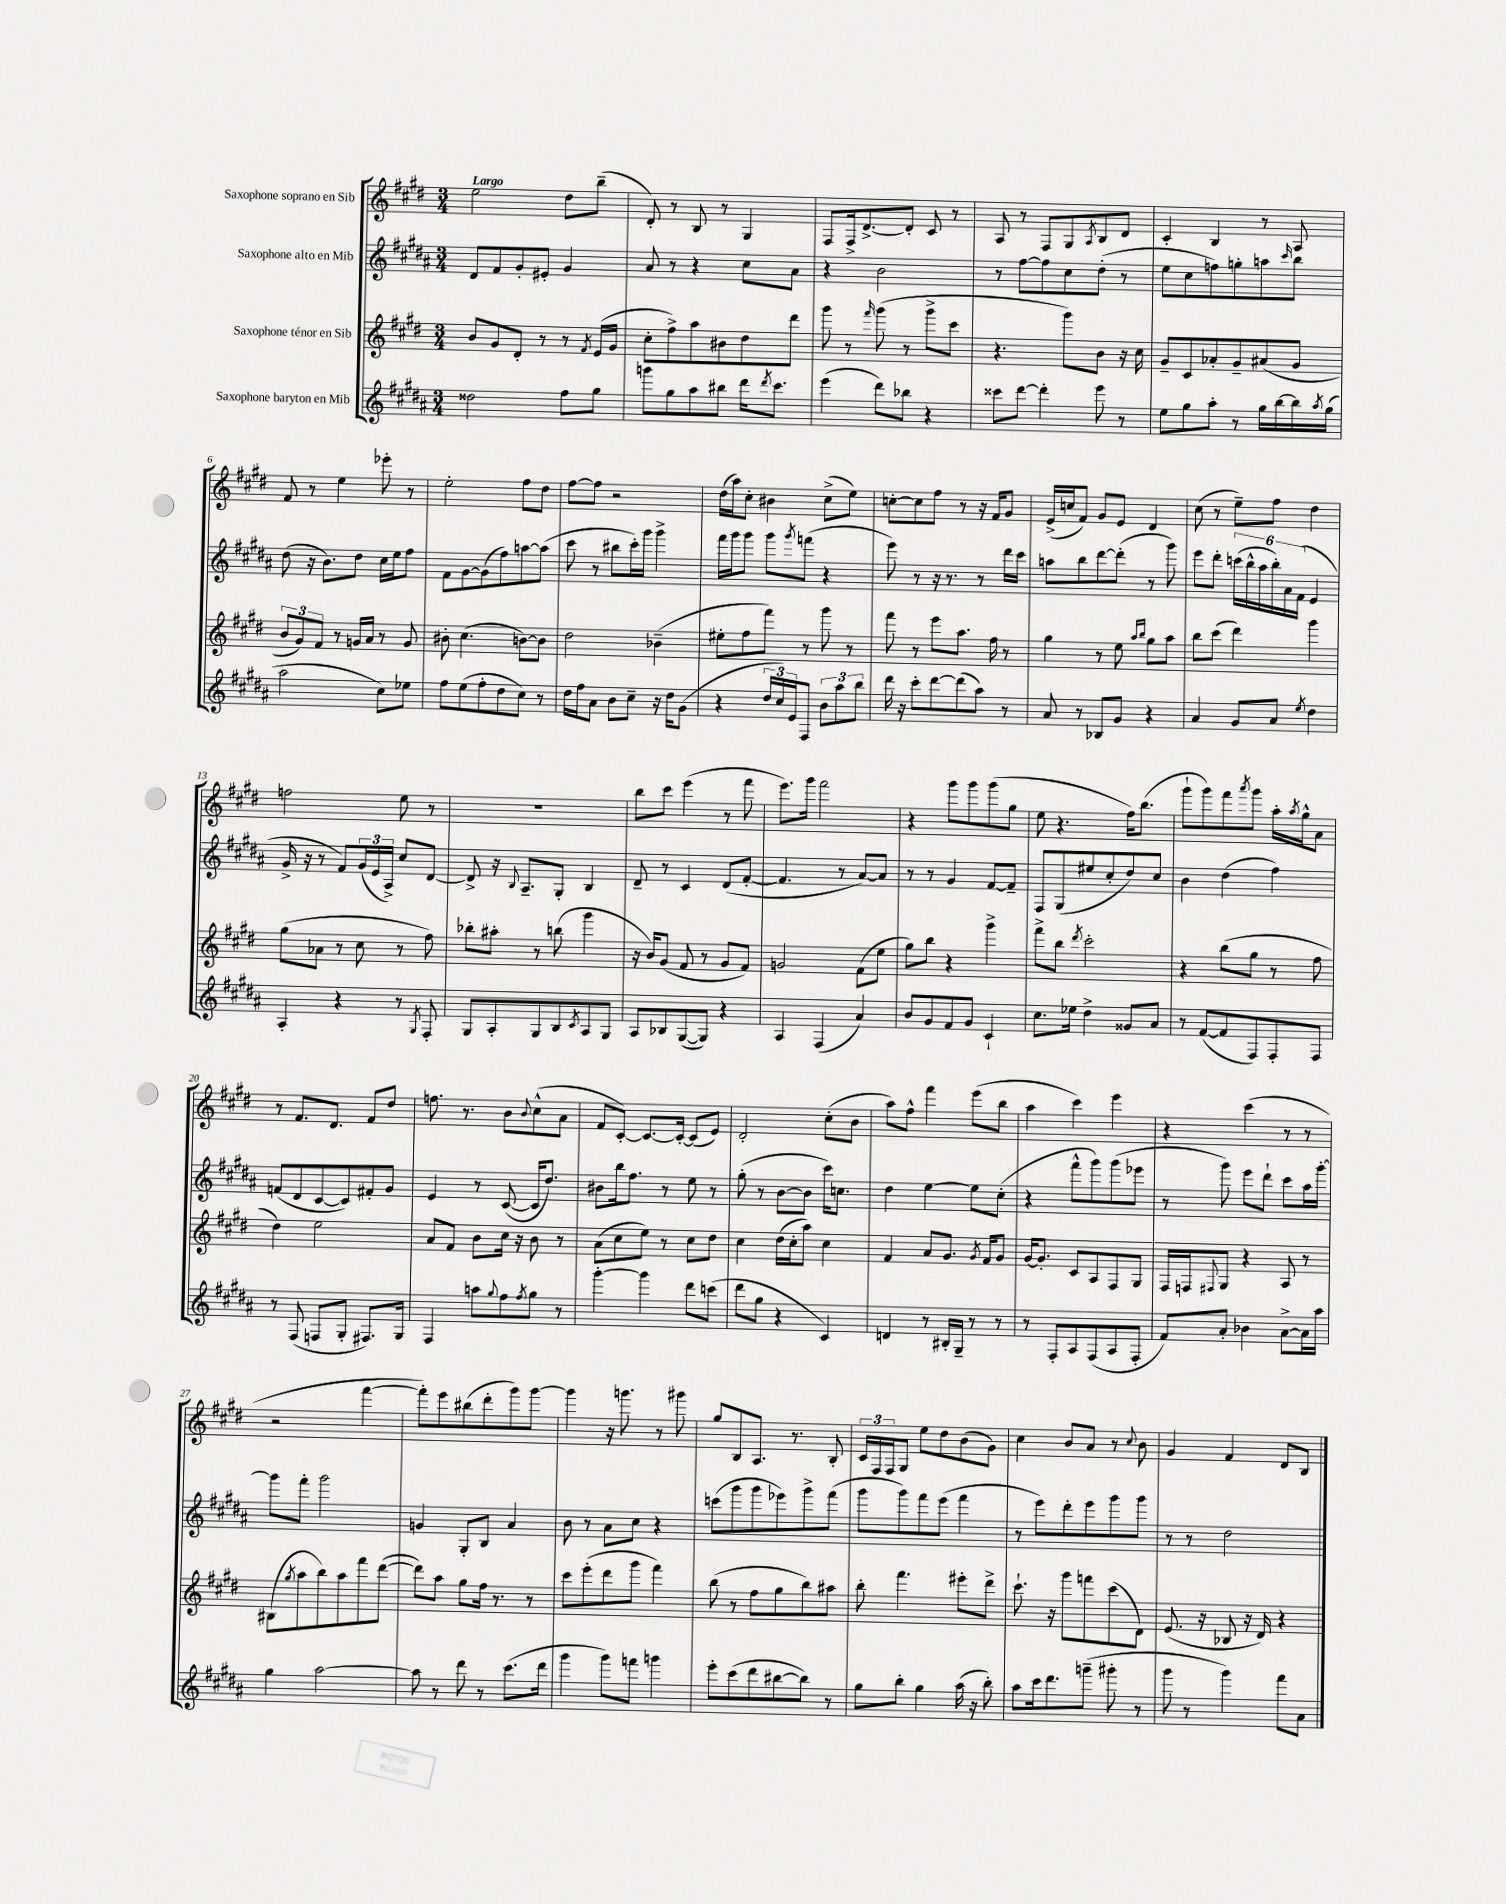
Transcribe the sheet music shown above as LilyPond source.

<<
\new StaffGroup <<
\new Staff = "s0" \with { instrumentName = "Saxophone soprano en Sib" } {
    \clef treble \key e \major \numericTimeSignature \time 3/4 \tempo "Largo"
    e''2 dis''8 b''8--( |
    dis'8-.) r8 b8 r8 gis4 |
    fis8 fis16-> dis'8.~-> dis'8-. cis'8 r8 |
    a8 r8 fis8 gis8 \acciaccatura { a8 } b8 dis'8 |
    cis'4-. b4 r8 a8 |
    fis'8 r8 e''4 ees'''8-. r8 |
    e''2-. fis''8 dis''8 |
    fis''8~ fis''8 r2 |
    dis''16( a''16) cis''8-. bis'4 cis''8->( e''8) |
    c''8~-. c''8 fis''8 r8 r16 fis'16 gis'8 |
    e'16->( c''16 fis'8) gis'8 e'8 dis'4 |
    cis''8( r8 e''8--) fis''8 dis''4 |
    f''2 e''8 r8 |
    R2. |
    b''8 cis'''8 e'''4( r8 fis'''8 |
    e'''8.) gis'''16 fis'''2 |
    r4 gis'''8 gis'''8 gis'''8( gis''8 |
    e''8 r4. fis''16) b''8.( |
    gis'''8-! gis'''8) fis'''8 \acciaccatura { a'''8 } gis'''8 a''16-. \acciaccatura { a''8 } gis''16-^ a'8 |
    r8 fis'8. dis'8. fis'8 dis''8 |
    f''8. r8. b'8 \appoggiatura { b'8 } cis''8-^( a'8 |
    fis'8 cis'8~-.) cis'8.~ cis'16~-. cis'8( e'8) |
    dis'2-. cis''8-.( b'8 |
    a''8) fis''8-^ fis'''4 e'''8( b''8 |
    a''4 cis'''4) e'''4 |
    r4 cis'''4( r8 r8 |
    r2 fis'''4~ |
    fis'''8-.) e'''8 bis''8( dis'''8-. gis'''8) gis'''8~ |
    gis'''4 r16 g'''8. r8 gis'''8 |
    gis''8 b8 a8. r8. b8-. |
    \tuplet 3/2 { cis'16 fis16 fis16 } gis8 e''8 dis''8 b'8( gis'8) |
    cis''4 b'8 a'8 r8 \appoggiatura { cis''8 } b'8 |
    gis'4 fis'4 dis'8 b8 \bar "|." |
}
\new Staff = "s1" \with { instrumentName = "Saxophone alto en Mib" } {
    \clef treble \key b \major \numericTimeSignature \time 3/4
    dis'8 fis'8 gis'8-. eis'8-. gis'4 |
    ais'8 r8 r4 cis''8 ais'8 |
    r4 b'2 |
    r8 fis''8~ fis''8 cis''8 dis''8-.( r8 |
    e''8 cis''8 f''8) g''8-. a''8 \grace { cis'''16 } b''8 |
    dis''8( r16 b'8.) dis''8 cis''16 e''16 fis''8 |
    fis'8 gis'8~ gis'8( fis''8) a''8~ a''8( |
    cis'''8 r8 bis''8 cis'''16-.) gis'''16 gis'''4-> |
    fis'''16 gis'''16 gis'''8 gis'''8 \acciaccatura { gis'''8 } f'''8( r4 |
    e'''8) r8 r16 r8. r8 dis'''16 cis'''16 |
    a''8 b''8 dis'''8~ dis'''8-.( r8 gis'''8) |
    e'''8 dis'''8-. \tuplet 6/4 { c'''16( b''16-^ ais''16 b''16-.) ais'16 fis'16( } e'4 |
    gis'16-> r16 r8 fis'8) \tuplet 3/2 { gis'16( e'16 ais16->) } cis''8 dis'8~ |
    dis'8-> r16 \appoggiatura { b8 } ais8.-- gis8-. b4 |
    dis'8-- r8 cis'4 dis'8( fis'8~-. |
    fis'4. r8 ais'8~) ais'8 |
    r8 r8 gis'4 fis'8~ fis'8-- |
    fis8 gis8( eis''8 cis''8-. dis''8) cis''8 |
    b'4 dis''4( fis''4) |
    f'8( dis'8 cis'8~ cis'8) fis'8-. gis'8 |
    e'4 r8 cis'8~( cis'16 dis''8.) |
    bis'8 b''16 fis''8. r8 e''8 r8 |
    gis''8-.( r8 b'8~ b'8 cis'''16) c''8. |
    dis''4 e''4~ e''8 cis''8-.( |
    r4 fis'''8-^ gis'''8) gis'''8( ees'''8 |
    r8 gis'''8) e'''8 dis'''8-! cis'''8 ais''16 gis'''16~-. |
    gis'''8 fis'''8-. gis'''2 |
    g'4 gis8-. b8 ais'4 |
    b'8 r8 ais'8 cis''8 r4 |
    c'''8( gis'''8 gis'''8 ees'''8) gis'''8-> fis'''8( |
    gis'''8 gis'''8) fis'''8 e'''8( fis'''4 |
    r8 e'''8) dis'''8-. e'''8 gis'''8 gis'''8 |
    r8 r8 dis''2 \bar "|." |
}
\new Staff = "s2" \with { instrumentName = "Saxophone ténor en Sib" } {
    \clef treble \key e \major \numericTimeSignature \time 3/4
    b'8 gis'8 dis'8-. r8 r8 \acciaccatura { fis'8 } e'16( gis'16 |
    cis''8-. fis''8->) a''8 bis'8 dis''8 dis'''8 |
    gis'''8 r8 \grace { fis'''16 } gis'''8( r8 gis'''8-> cis'''8 |
    r4. gis'''8) b'8 r16 cis''16 |
    gis'8-- cis'8 aes'8-. gis'8-- ais'8( gis'8 |
    \tuplet 3/2 { b'8 gis'8) fis'8 } r8 g'16 a'16 r8 g'8 |
    bis'8-. cis''4.( b'8~) b'8 |
    dis''2 bes'4--( |
    eis''8-. fis''8 fis'''8) r8 gis'''8 r8 |
    fis'''8 r8 e'''8 a''8. fis''16 r8 |
    gis''4 r8 e''8 \grace { a''16 b''16 } gis''8 a''8 |
    b''8 cis'''8( dis'''4) gis'''4 |
    gis''8( aes'8 r8 cis''8 r8 fis''8) |
    bes''8-. ais''8-. r8 b''8( gis'''4 |
    r16 b'16) gis'8( fis'8 r8 gis'8 fis'8) |
    g'2 fis'8( e''8 |
    gis''8) b''8 r4 gis'''4-> |
    fis'''8-> b''8 \acciaccatura { dis'''8 } cis'''2-. |
    r4 b''8( gis''8 r8 fis''8 |
    dis''4) e''2 |
    a'8 fis'8 b'8 cis''16 r16 b'8 r8 |
    a'8( cis''8 e''8) r8 cis''8 dis''8 |
    cis''4 dis''16( cis''16-. a''8) cis''4 |
    fis'4 a'8 gis'8. \acciaccatura { gis'8 } fis'16 gis'8 |
    gis'16~ gis'8.-. cis'8 a8 fis8 gis8 |
    fis16 f16 \appoggiatura { fis8 } gis8 r4 a8 r8 |
    bis8( \acciaccatura { gis''8 } a''8 b''8) a''8 fis'''8 dis'''8~( |
    dis'''8) a''8 gis''8 fis''16 r8. r8 |
    cis'''8 e'''8-.( dis'''8 gis'''8 fis'''4) |
    b''8( r8 fis''8 gis''8 b''8) ais''8 |
    b''8-. fis'''4. eis'''8-. dis'''8-> |
    cis'''8.-! r16 gis'''8 f'''8 cis'''8( dis'8) |
    e'8.( r16 bes8 r16 dis'16) r4 \bar "|." |
}
\new Staff = "s3" \with { instrumentName = "Saxophone baryton en Mib" } {
    \clef treble \key b \major \numericTimeSignature \time 3/4
    disis''2 fis''8 gis''8 |
    g'''8 gis''8 ais''8 bis''8 dis'''16 \acciaccatura { dis'''8 } cis'''8. |
    e'''4( dis'''8) bes''8 r4 |
    cisis'''8 dis'''8~ dis'''4-. e'''8 r8 |
    e''8 gis''8 ais''8-. r8 gis''16 b''16~ b''16 \acciaccatura { ais''8 } gis''16( |
    ais''2 cis''8) ees''8 |
    fis''8 e''8( fis''8-. dis''8 cis''8) r8 |
    dis''16 fis''16 ais'8 b'8 cis''8-- r16 dis''16 gis'8( |
    r4 \tuplet 3/2 { dis''16 cis''16) e'16 } fis8 \tuplet 3/2 { b'8 ais''8 b''8 } |
    dis'''16 r16 cis'''8-. dis'''8~ dis'''8( ais''8) r8 |
    ais'8 r8 bes8 gis'8 r4 |
    ais'4 gis'8 ais'8 \acciaccatura { e''8 } dis''4 |
    ais4-. r4 r8 \acciaccatura { gis8 } fis8-. |
    gis8 ais8-. gis8 b8 \acciaccatura { cis'8 } ais8 gis8 |
    ais8 bes8 gis8~( gis8) r4 |
    ais4 fis4( ais'4) |
    b'8 gis'8 fis'8 gis'8 cis'4-! |
    cis''8. ees''16 dis''4-> gisis'8 ais'8 |
    r8 fis'8~( fis'8 fis8) fis8-. fis8 |
    r8 fis8( f8 gis8-. fis8.) gis16 |
    fis4 a''8 \appoggiatura { gis''8 } fis''8 \acciaccatura { fis''8 } gis''8 r8 |
    gis'''4~-. gis'''4 dis'''8 c'''8( |
    dis'''8 gis''8 r4 cis'4) |
    d'4 r8 bis16-. gis16-- r8 r8 |
    r8 fis8-. ais8 fis8( ais8 fis8-. |
    fis'8) ais'8-. bes'4 ais'8~-> ais'16 ais''16 |
    gis''4 ais''2~ |
    ais''8 r8 dis'''8 r8 cis'''8.( dis'''16 |
    gis'''4 gis'''8) f'''8 g'''4 |
    e'''8-. cis'''8( dis'''8 bis''8~ bis''8) r8 |
    gis''8 b''8-. gis''4 ais''16( r16 b''8-.) |
    ais''8 cis'''16 dis'''8. g'''8--( gis'''8-. r8 |
    gis'''8 r8 gis'''4) fis'''8 ais'8 \bar "|." |
}
>>
>>
